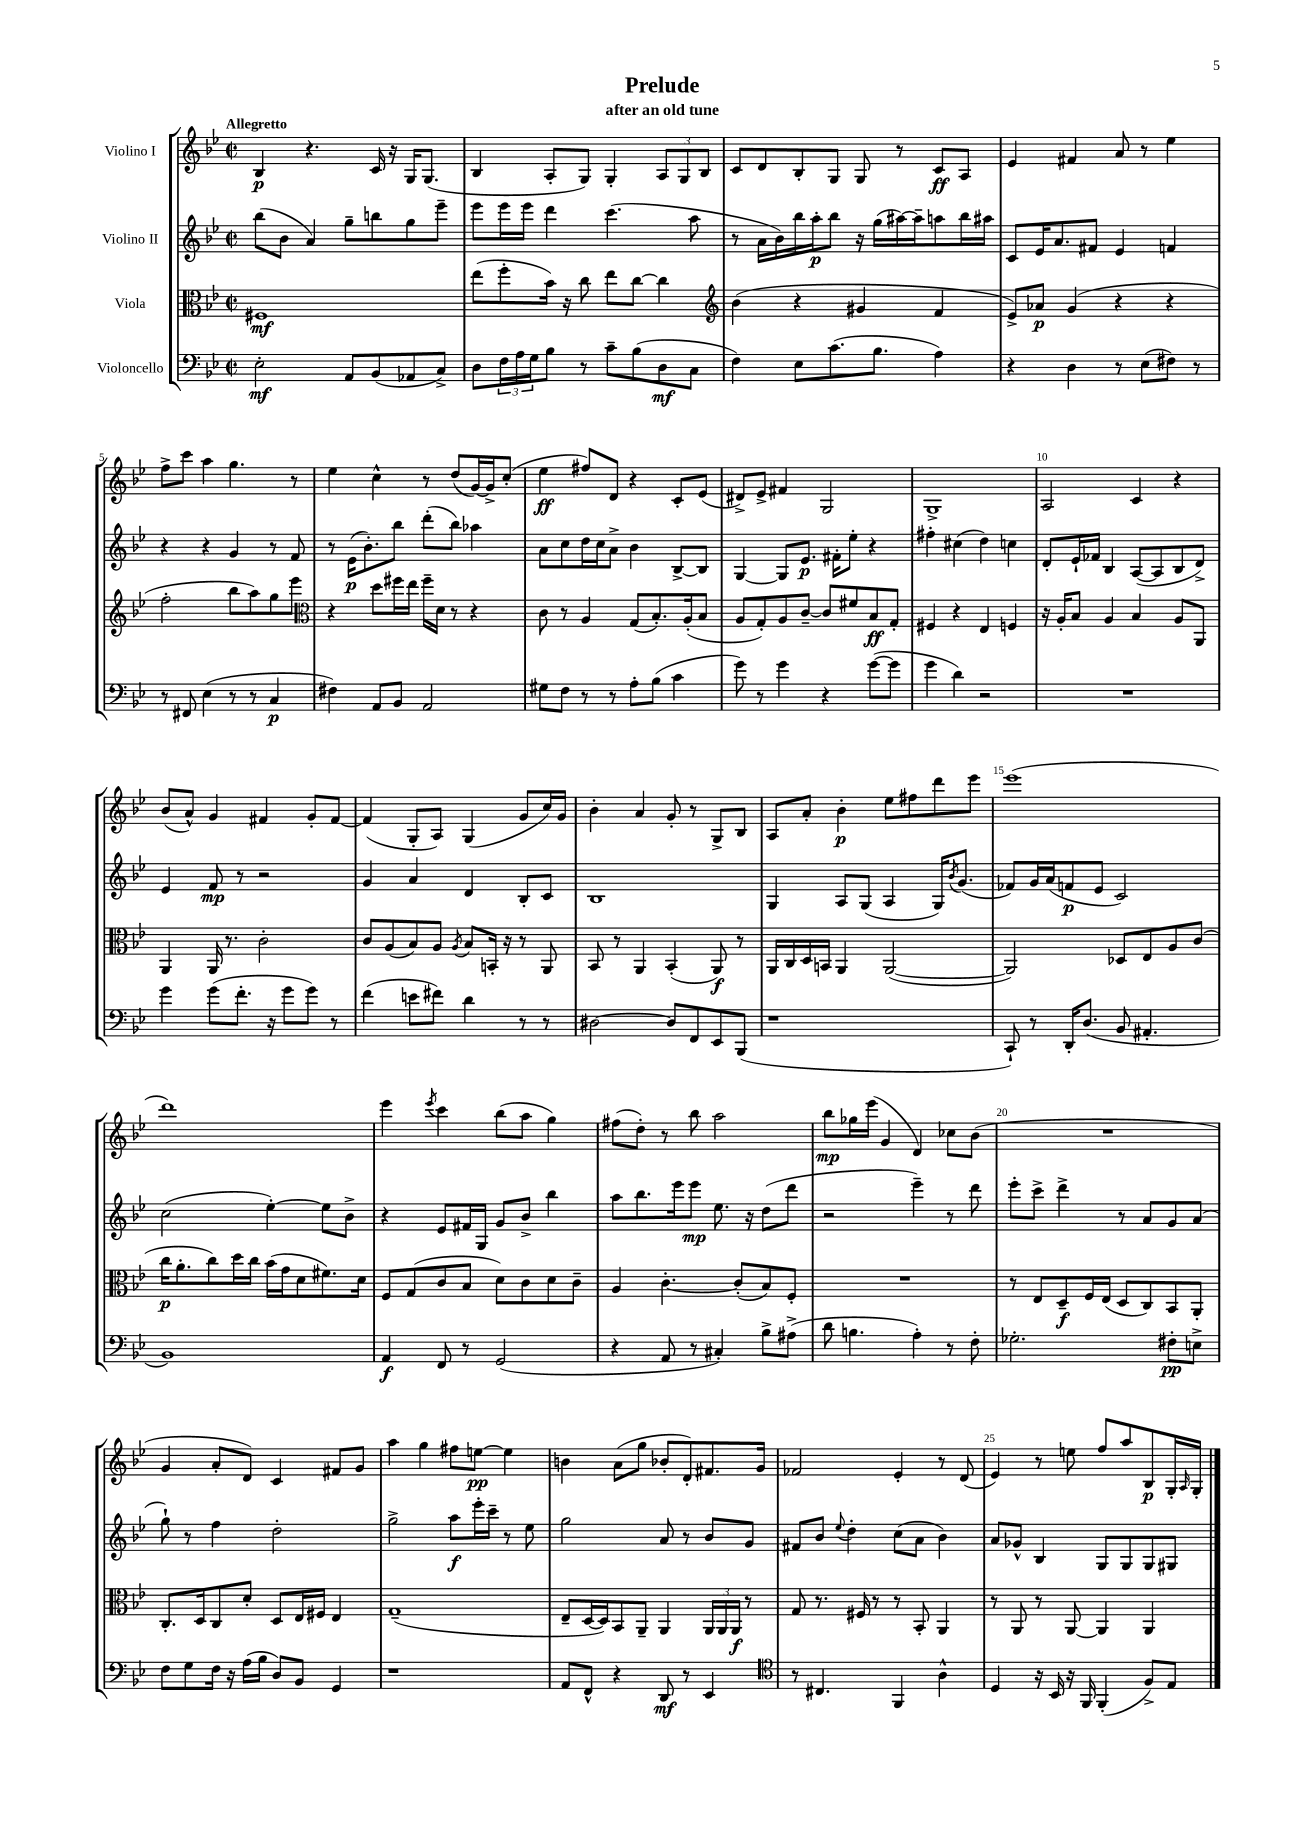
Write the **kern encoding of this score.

**kern	**kern	**kern	**kern
*staff4	*staff3	*staff2	*staff1
*clefF4	*clefC3	*clefG2	*clefG2
*k[b-e-]	*k[b-e-]	*k[b-e-]	*k[b-e-]
*M2/2	*M2/2	*M2/2	*M2/2
*met(c|)	*met(c|)	*met(c|)	*met(c|)
2E-'	1F#	(8bb-	4B-
.	.	8b-	.
.	.	4a)	4.r
8AA	.	8gg~	.
(8BB-	.	8bb	16c
.	.	.	16r
8AA-	.	8gg	16G
.	.	.	(8.G
8C^)	.	8eee-~	.
=	=	=	=
8D	(8ee-	8eee-	4B-
24F	8ff'	16eee-	.
24A	.	.	.
.	.	16eee-	.
24G	.	.	.
8B-	16b-)	4ddd	8A'
.	16r	.	.
8r	8cc	.	8G)
8c~	8ee-	(4.ccc	4G'
(8B-	[8cc	.	.
8D	4cc]	.	12A
.	.	.	12G
8C	.	8aa	.
.	.	.	12B-
=	=	=	=
*	*clefG2	*	*
4F)	(4b-	8r	8c
.	.	16a	8d
.	.	16b-)	.
8E-	4r	16bb-	8B-'
.	.	16aa'	.
(8.c	.	8bb-	8G
.	4g#	16r	8G
8.B-	.	(16gg	.
.	.	[16aa#)	8r
.	.	16aa#~]	.
4A)	4f	8aa	8c
.	.	16bb-	8A
.	.	16aa#	.
=	=	=	=
4r	8e-^)	8c	4e-
.	8a-	16e-	.
.	.	8.a	.
4D	(4g	.	4f#
.	.	8f#	.
8r	4r	4e-	8a
(8E-	.	.	8r
8F#)	4r	4f	4ee-
8r	.	.	.
=	=	=	=
8r	2ff'	4r	8ff^
8FF#	.	.	8ccc
(4E-	.	4r	4aa
8r	8bb-	4g	4.gg
8r	8aa)	.	.
4C	8gg	8r	.
.	8eee-	8f	8r
=	=	=	=
*	*clefC3	*	*
4F#)	4r	8r	4ee-
.	.	(16e-	.
.	.	8.b-')	.
8AA	8dd	.	4cc^^
8BB-	16ff#	8bb-	.
.	16ee-	.	.
2AA	16ff#~	(8ddd'	8r
.	16d	.	.
.	8r	8bb-)	(8dd
.	4r	4aa-	[16g)
.	.	.	16g^]
.	.	.	(8cc'
=	=	=	=
8G#	8c	8a	4ee-
8F	8r	8cc	.
8r	4A	16dd	8ff#)
.	.	16cc	.
8r	.	8a^	8d
8A'	(8G	4b-	4r
(8B-	8.B-')	.	.
4c	.	[8B-^	8c'
.	(16A'	.	.
.	8B-	8B-]	(8e-
=	=	=	=
8g)	8A	[4G	8d#^)
8r	8G')	.	8e-^
4g	8A	8G]	4f#
.	[8c~	8.e-	.
4r	8c]	.	2G
.	.	16f#'	.
.	8f#	8ee-'	.
([8g	8B-	4r	.
8g]	8G'	.	.
=	=	=	=
4g	4F#	4ff#'	1G^
4d)	4r	(4cc#	.
2r	4E-	4dd)	.
.	4F	4cc	.
=	=	=	=
1r	16r	8d'	2A
.	16A'	.	.
.	8B-	16e-`	.
.	.	16f-	.
.	4A	4B-	.
.	4B-	([8A	4c
.	.	8A]	.
.	8A	8B-	4r
.	8AA	8d^)	.
=	=	=	=
4g	4AA	4e-	(8b-
.	.	.	8a^^)
(8g	16AA	8f	4g
.	8.r	.	.
8.f'	.	8r	.
.	2c'	2r	4f#
16r	.	.	.
8g	.	.	.
8g)	.	.	8g'
8r	.	.	[8f#
=	=	=	=
(4f	8c	4g	(4f#]
.	(8A	.	.
8e	8B-)	4a	8G'
8f#)	8A	.	8A)
.	8qA	.	.
4d	8B-	4d	(4G
.	16BB'	.	.
.	16r	.	.
8r	8r	8B-'	8g
8r	8AA	8c	16cc)
.	.	.	16g
=	=	=	=
[2D#	8BB-	1B-	4b-'
.	8r	.	.
.	4AA	.	4a
8D#]	(4BB-'	.	8g'
8FF	.	.	8r
8EE-	8AA)	.	8G^
(8BBB-	8r	.	8B-
=	=	=	=
1r	16AA	4G	8A
.	16C	.	.
.	16D	.	8a'
.	16BB	.	.
.	4AA	8A	4b-'
.	.	(8G	.
.	([2AA	4A	8ee-
.	.	.	8ff#
.	.	16G)	8ddd
.	.	8qb-	.
.	.	(8.g	.
.	.	.	8eee-
=	=	=	=
8CC`)	2AA])	8f-)	(1eee-
8r	.	16g	.
.	.	(16a	.
16DD'	.	8f	.
(8.D	.	.	.
.	.	8e-	.
8BB-	8D-	2c)	.
4.AA#'	8E-	.	.
.	8A	.	.
.	(8c	.	.
=	=	=	=
1BB-)	16cc	(2cc	1ddd)
.	8.a'	.	.
.	8cc)	.	.
.	16dd	.	.
.	16cc	.	.
.	(16b-	[4ee-')	.
.	16g	.	.
.	8d	.	.
.	8.f#)	8ee-]	.
.	.	8b-^	.
.	16d	.	.
=	=	=	=
4AA	8F	4r	4eee-
.	(8G	.	.
.	.	.	8qeee-
8FF	8c	8e-	4ccc
8r	8B-	16f#	.
.	.	16G	.
(2GG	8d)	8g	(8bb-
.	8c	8b-^	8aa
.	8d	4bb-	4gg)
.	8c~	.	.
=	=	=	=
4r	4A	8aa	(8ff#
.	.	8.bb-	8dd')
8AA	[4.c'	.	8r
.	.	16eee-	.
8r	.	8eee-	8bb-
4C#')	.	8.ee-	2aa
.	(8c']	.	.
.	.	16r	.
8B-^	8B-)	(8dd	.
(8A#^	8F'	8ddd	.
=	=	=	=
8d	1r	2r	8bb-
4.B	.	.	16gg-
.	.	.	(16eee-
.	.	.	4g
4A')	.	4eee-~)	4d)
8r	.	8r	8cc-
8F'	.	8ddd	(8b-
=	=	=	=
2.G-'	8r	8eee-'	1r
.	8E-	8ccc^	.
.	8D~	4ddd^	.
.	16F	.	.
.	(16E-	.	.
.	8D	8r	.
.	8C)	8a	.
8F#'	8BB-	8g	.
8E^	8AA'	(8a	.
=	=	=	=
8F	8.C'	8gg`)	4g
8G	.	8r	.
.	16D	.	.
16F	8C	4ff	8a'
16r	.	.	.
(16A	8d'	.	8d)
16B-	.	.	.
8D)	8D	2dd'	4c
8BB-	16E-	.	.
.	16F#	.	.
4GG	4E-	.	8f#
.	.	.	8g
=	=	=	=
1r	(1G~	2gg^	4aa
.	.	.	4gg
.	.	8aa	8ff#
.	.	16eee-'	[8ee
.	.	16ccc~	.
.	.	8r	4ee]
.	.	8ee-	.
=	=	=	=
8AA	8E-~	2gg	4b
8FF^^	[16D	.	.
.	16D])	.	.
4r	8BB-	.	(8a
.	8AA~	.	8gg
8DD	4AA	8a	8b-'
8r	.	8r	8d')
4EE-	24AA	8b-	8.f#
.	24AA	.	.
.	24AA	.	.
.	8r	8g	.
.	.	.	16g
=	=	=	=
*clefC4	*	*	*
8r	8G	8f#	2f-
4.C#	8.r	8b-	.
.	.	8qqee-	.
.	.	4dd'	.
.	16F#	.	.
.	8r	.	.
4FF	8r	(8cc	4e-'
.	8BB-'	8a	.
4A^^	4AA	4b-)	8r
.	.	.	(8d
=	=	=	=
4D	8r	8a	4e-)
.	8AA	8g-^^	.
16r	8r	4B-	8r
16BB-	.	.	.
16r	[8AA	.	8ee
16FF	.	.	.
(4FF'	4AA]	8G	8ff
.	.	8G	8aa
8F^)	4AA	8G	8B-
8E-	.	8G#	16G'
.	.	.	16qqA
.	.	.	16G'
==	==	==	==
*-	*-	*-	*-
